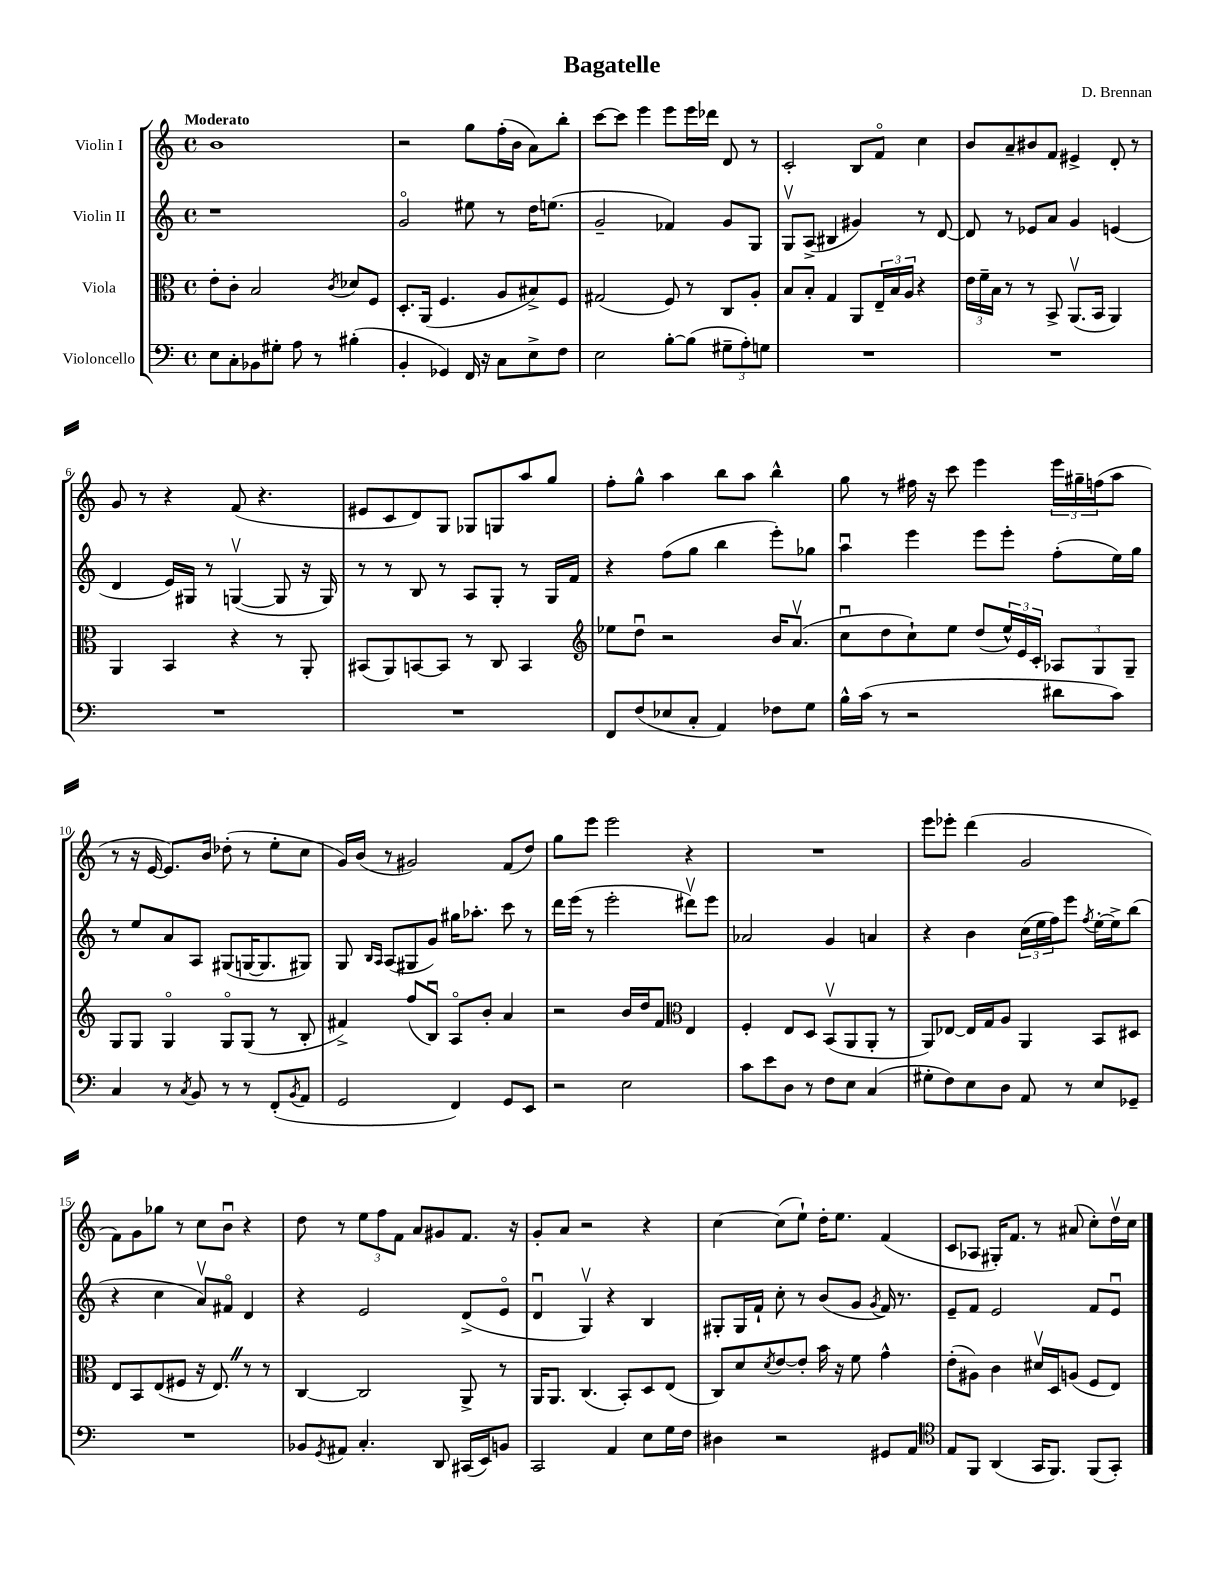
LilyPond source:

\header { title = "Bagatelle" composer = "D. Brennan" }
<<
\new StaffGroup <<
\new Staff = "s0" \with { instrumentName = "Violin I" } {
    \clef treble \key c \major \defaultTimeSignature \time 4/4 \tempo "Moderato"
    b'1 |
    r2 g''8 f''16-.( b'16 a'8) b''8-. |
    c'''8~ c'''8 e'''4 e'''8 e'''16 des'''16 d'8 r8 |
    c'2-. b8 f'8\flageolet c''4 |
    b'8 a'8-- bis'8 f'8 eis'4-> d'8-. r8 |
    g'8 r8 r4 f'8( r4. |
    eis'8 c'8 d'8) g8 ges8 g8 a''8 g''8 |
    f''8-. g''8-^ a''4 b''8 a''8 b''4-^ |
    g''8 r8 fis''16 r16 c'''8 e'''4 \tuplet 3/2 { e'''16 gis''16-- f''16( } a''8 |
    r8 r16 e'16~ e'8.) b'16 des''8-.( r8 e''8-. c''8 |
    g'16) b'16( r8 gis'2) f'8( d''8) |
    g''8 e'''8 e'''2 r4 |
    R1 |
    e'''8 ees'''8-. d'''4( g'2 |
    f'8) g'8 ges''8 r8 c''8 b'8\downbow r4 |
    d''8 r8 \tuplet 3/2 { e''8 f''8 f'8 } a'8 gis'8 f'8. r16 |
    g'8-. a'8 r2 r4 |
    c''4~ c''8( e''8-!) d''16-. e''8. f'4( |
    c'8 aes8 gis16-.) f'8. r8 ais'8( c''8-.) d''16\upbow c''16 \bar "|." |
}
\new Staff = "s1" \with { instrumentName = "Violin II" } {
    \clef treble \key c \major \defaultTimeSignature \time 4/4
    r1 |
    g'2\flageolet eis''8 r8 d''16 e''8.( |
    g'2-- fes'4) g'8 g8 |
    g8\upbow a8->( bis4 gis'4) r8 d'8~ |
    d'8 r8 ees'8 a'8 g'4 e'4( |
    d'4 e'16) gis16 r8 g4~\upbow( g8 r16 g16) |
    r8 r8 b8 r8 a8 g8-. r8 g16 f'16 |
    r4 f''8( g''8 b''4 e'''8-.) ges''8 |
    a''4\downbow e'''4 e'''8 e'''8-. f''8-.( e''16) g''16 |
    r8 e''8 a'8 a8 gis8( g16~ g8. gis8) |
    g8 \grace { b16 a16 } a8( gis8 g'8) gis''16 aes''8.-. c'''8 r8 |
    d'''16 e'''16( r8 e'''2-. dis'''8\upbow) e'''8 |
    aes'2 g'4 a'4 |
    r4 b'4 \tuplet 3/2 { c''16( e''16 f''16) } e'''8 \acciaccatura { f''8 } e''16~-. e''16-> b''8( |
    r4 c''4 a'8\upbow) fis'8\flageolet d'4 |
    r4 e'2 d'8->( e'8\flageolet |
    d'4\downbow g4\upbow) r4 b4 |
    gis8-. gis16 f'16-! c''8-. r8 b'8( g'8 \acciaccatura { g'8 } f'16) r8. |
    e'8-- f'8 e'2 f'8 e'8\downbow \bar "|." |
}
\new Staff = "s2" \with { instrumentName = "Viola" } {
    \clef alto \key c \major \defaultTimeSignature \time 4/4
    e'8-. c'8-. b2 \acciaccatura { c'8 } des'8 f8 |
    d8.-. a,16( f4. a8 bis8->) f8 |
    gis2( f8) r8 c8 a8-. |
    b8 b8-. g4 a,8 \tuplet 3/2 { e16-- b16 a16 } r4 |
    \tuplet 3/2 { e'16 f'16-- b16 } r8 r8 b,8-> a,8.\upbow( b,16 a,4) |
    a,4 b,4 r4 r8 a,8-. |
    bis,8( a,8) b,8~ b,8 r8 c8 b,4 |
    \clef treble ees''8 d''8\downbow r2 b'16 a'8.\upbow( |
    c''8\downbow d''8 c''8-!) e''8 d''8( \tuplet 3/2 { e''16-^) e'16 c'16-. } \tuplet 3/2 { aes8 g8 g8-- } |
    g8 g8 g4\flageolet g8\flageolet g8( r8 b8-. |
    fis'4->) f''8( b8\downbow) a8\flageolet b'8-. a'4 |
    r2 b'16 d''16 f'8 \clef alto e4 |
    f4-. e8 d8 b,8\upbow( a,8 a,8-. r8 |
    a,8) ees8~ ees16 g16 a8 a,4 b,8 dis8 |
    e8 b,8 e8( fis8 r16 e8.) \once \override BreathingSign.text = \markup { \musicglyph "scripts.caesura.straight" } \breathe r8 r8 |
    c4~ c2 a,8-> r8 |
    a,16 a,8. c4.( b,8-.) d8 e8( |
    c8) d'8 \acciaccatura { d'8 } e'8~ e'8-. b'16 r16 f'8 g'4-^ |
    e'8-.( ais8) c'4 dis'16\upbow d16 a8( f8 e8) \bar "|." |
}
\new Staff = "s3" \with { instrumentName = "Violoncello" } {
    \clef bass \key c \major \defaultTimeSignature \time 4/4
    e8 c8-. bes,8 gis8-. a8 r8 bis4-.( |
    b,4-. ges,4) f,16 r16 c8 e8-> f8 |
    e2 b8~-. b8( \tuplet 3/2 { gis8-- a8-.) g8 } |
    R1 |
    R1 |
    R1 |
    R1 |
    f,8 f8( ees8 c8-. a,4) fes8 g8 |
    b16-^ c'16( r8 r2 dis'8 c'8) |
    c4 r8 \acciaccatura { c8 } b,8 r8 r8 f,8-.( \acciaccatura { b,8 } a,8 |
    g,2 f,4) g,8 e,8 |
    r2 e2 |
    c'8 e'8 d8 r8 f8 e8 c4( |
    gis8-. f8) e8 d8 a,8 r8 e8 ges,8-- |
    R1 |
    bes,8 \acciaccatura { g,8 } ais,8 c4.-. d,8 cis,16( e,16) b,8 |
    c,2 a,4 e8 g16 f16 |
    dis4 r2 gis,8 a,8 |
    \clef tenor e8 f,8 a,4( g,16 f,8.) f,8( g,8-.) \bar "|." |
}
>>
>>
